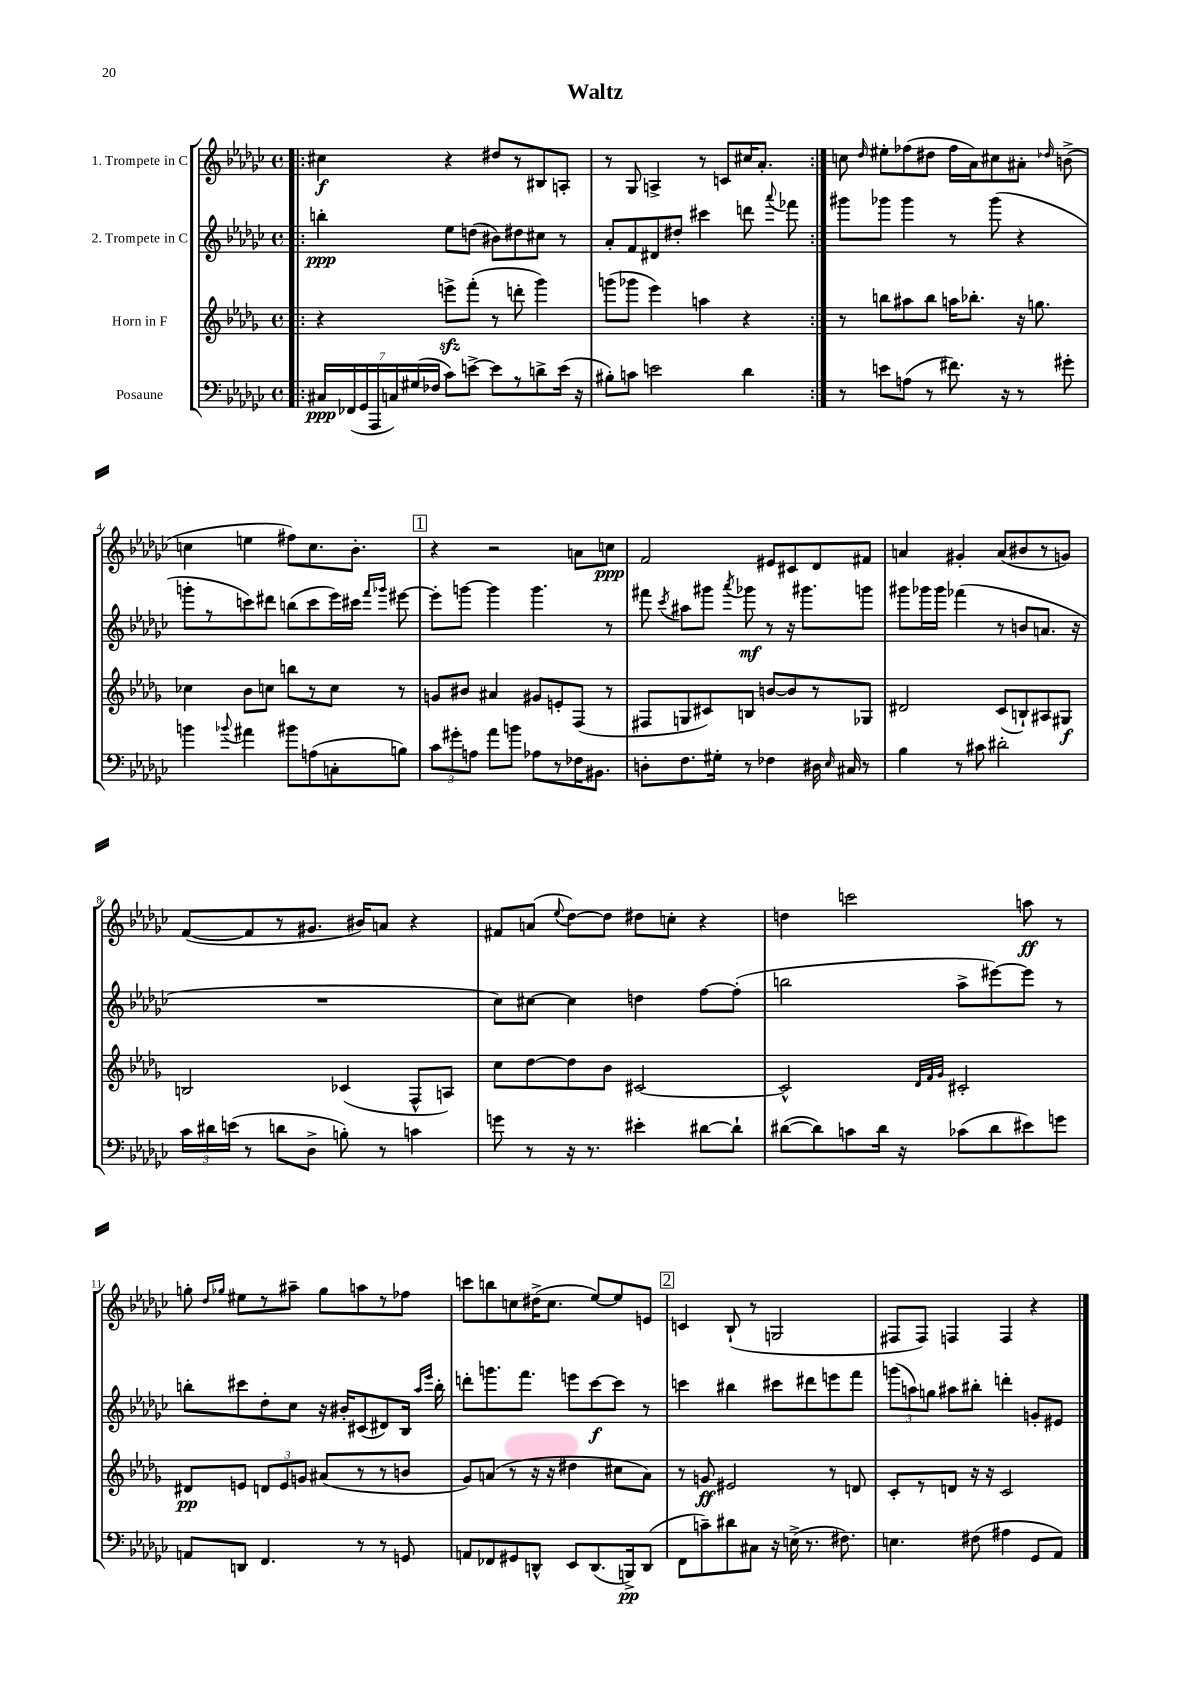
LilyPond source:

\header { title = "Waltz" }
<<
\new StaffGroup <<
\new Staff = "s0" \with { instrumentName = "1. Trompete in C" } {
    \clef treble \key ges \major \defaultTimeSignature \time 4/4
    \autoBeamOff \repeat volta 2 { \bar ".|:" cis''4\f r4 dis''8[ r8 bis8 a8]-. |
    r8 ges8 a4-> r8 c'8[ cis''16 aes'8.]-. | }
    c''8 \grace { des''16 } eis''8[-. fes''8( dis''8] fes''16[ aes'16) cis''8 ais'8]-. \grace { des''16 } b'8->( |
    c''4 e''4 fis''8[) c''8. bes'8.]-. |
    \mark \markup { \box "1" } r4 r2 a'8[ c''8]\ppp |
    f'2 eis'8[ cis'8 des'8 fis'8] |
    a'4 gis'4-. a'8[( bis'8 r8 g'8]) |
    f'8[~( f'8 r8 gis'8.] bis'16[) a'8] r4 |
    fis'8[ a'8]( \appoggiatura { ees''8 } des''8[~) des''8] dis''8[ c''8]-. r4 |
    d''4 c'''2 a''8\ff r8 |
    g''8-. \grace { des''16[ ges''16] } eis''8[ r8 ais''8]-- ges''8[ a''8 r8 fes''8] |
    c'''8[ b''8 c''8 dis''16->( c''8.] ees''8[~) ees''8 e'8] |
    \mark \markup { \box "2" } c'4 bes8-!( r8 g2 |
    fis8[ fis8]) f4 f4 r4 \bar "|." |
}
\new Staff = "s1" \with { instrumentName = "2. Trompete in C" } {
    \clef treble \key ges \major \defaultTimeSignature \time 4/4
    \autoBeamOff \repeat volta 2 { \bar ".|:" b''4-.\ppp ees''8[ d''8]( bis'8[) dis''8 cis''8] r8 |
    aes'8[-. f'8 dis'8 dis''8]-. cis'''4 d'''8 \appoggiatura { aes'''8 } fes'''8 | }
    gis'''8[ ges'''8] ges'''4 r8 ges'''8( r4 |
    g'''8[-. r8 c'''8) dis'''8] b''8[( c'''8 ees'''16) cis'''16] \grace { f'''16[ ges'''16] } eis'''8~ |
    \mark \markup { \box "1" } eis'''8[-. g'''8]~ g'''4 g'''4. r8 |
    fis'''8 \acciaccatura { ces'''8 } ais''8[ gis'''8] \acciaccatura { aes'''8 } ges'''8\mf r8 r16 gis'''8.[ g'''8] |
    gis'''8[ ges'''16 ges'''16] fes'''4( r8 b'8[ a'8.] r16 |
    R1 |
    ces''8[) cis''8]~ cis''4 d''4 f''8[~ f''8]-.( |
    b''2 aes''8[-> eis'''8~) eis'''8] r8 |
    b''8[-. cis'''8 des''8-. ces''8] r16 bis'16[-. cis'8( dis'8) bes16] \grace { aes''16[ ees'''16] } b''16-. |
    d'''8[-. g'''8. f'''8.] e'''8[ ces'''8~\f ces'''8] r8 |
    \mark \markup { \box "2" } c'''4 bis''4 cis'''8[ dis'''8 e'''8 f'''8] |
    \tuplet 3/2 { g'''8[( a''8) g''8] } ais''8[ bis''8]-. d'''4-. g'8[-. eis'8] \bar "|." |
}
\new Staff = "s2" \with { instrumentName = "Horn in F" } {
    \clef treble \key des \major \defaultTimeSignature \time 4/4
    \autoBeamOff \repeat volta 2 { \bar ".|:" r4 e'''8[->\sfz f'''8]-.( r8 d'''8-. ges'''4) |
    g'''8[( ges'''8] ees'''4) a''4 r4 | }
    r8 b''8[ ais''8 b''8] a''16[ bes''8.]-. r16 g''8. |
    ces''4 bes'8[ c''8] b''8[ r8 c''8] r8 |
    \mark \markup { \box "1" } g'8[ bis'8] ais'4 gis'8[ e'8-. f8]( r8 |
    fis8[ g8 cis'8) b8] b'8[~ b'8 r8 ges8] |
    dis'2 c'8[( b8-!) ais8 gis8]\f |
    b2 ces'4( f8[-^ a8]) |
    c''8[ des''8~ des''8 bes'8] cis'2~ |
    cis'2-^ \grace { des'32[ f'32 ges'32] } cis'2-. |
    dis'8[\pp e'8] \tuplet 3/2 { d'8[ e'8 g'8] } ais'8[( r8 r8 b'8] |
    ges'8[) a'8]( r8 r16 r16 dis''4 cis''8[ a'8]) |
    \mark \markup { \box "2" } r8 g'8\ff eis'2 r8 d'8 |
    c'8[-. r8 d'8] r16 r16 c'2 \bar "|." |
}
\new Staff = "s3" \with { instrumentName = "Posaune" } {
    \clef bass \key ges \major \defaultTimeSignature \time 4/4
    \autoBeamOff \repeat volta 2 { \bar ".|:" \tuplet 7/4 { cis16[\ppp fes,16( ges,16 aes,,16 c16) gis16( fes16] } ces'8[) e'8]~-> e'8[ r8 d'8-> e'16]( r16 |
    bis8[-.) c'8] e'2 des'4 | }
    r8 e'8[ a8]( r8 fis'8.) r16 r8 gis'8-. |
    b'4 \appoggiatura { bes'8 } ais'4 bis'8[ a8( c8-. b8]) |
    \mark \markup { \box "1" } \tuplet 3/2 { ces'8[ gis'8-. a8] } aes'8[ b'8] aes8[ r8 fes16 bis,8.] |
    d8[-. f8. gis16]-. r8 fes4 dis16 \grace { ees16 } cis16 r8 |
    bes4 r8 cis'8 dis'2-. |
    \tuplet 3/2 { ces'16[ dis'16 e'16]( } r8 d'8[ des8]-> b8-.) r8 c'4 |
    g'8 r8 r16 r8. eis'4-. dis'8[~ dis'8]-! |
    dis'8[~( dis'8) c'8 dis'16] r16 ces'8[( dis'8 eis'8) g'8] |
    a,8[ d,8] f,4. r8 r8 g,8 |
    a,8[ fes,8 gis,8 d,8]-^ ees,8[ d,8.( b,,16->\pp) d,8]( |
    \mark \markup { \box "2" } f,8[ c'8--) dis'8 cis8] r16 e16->( r8. fis8.) |
    e4. fis8( ais4 ges,8[ aes,8]) \bar "|." |
}
>>
>>
